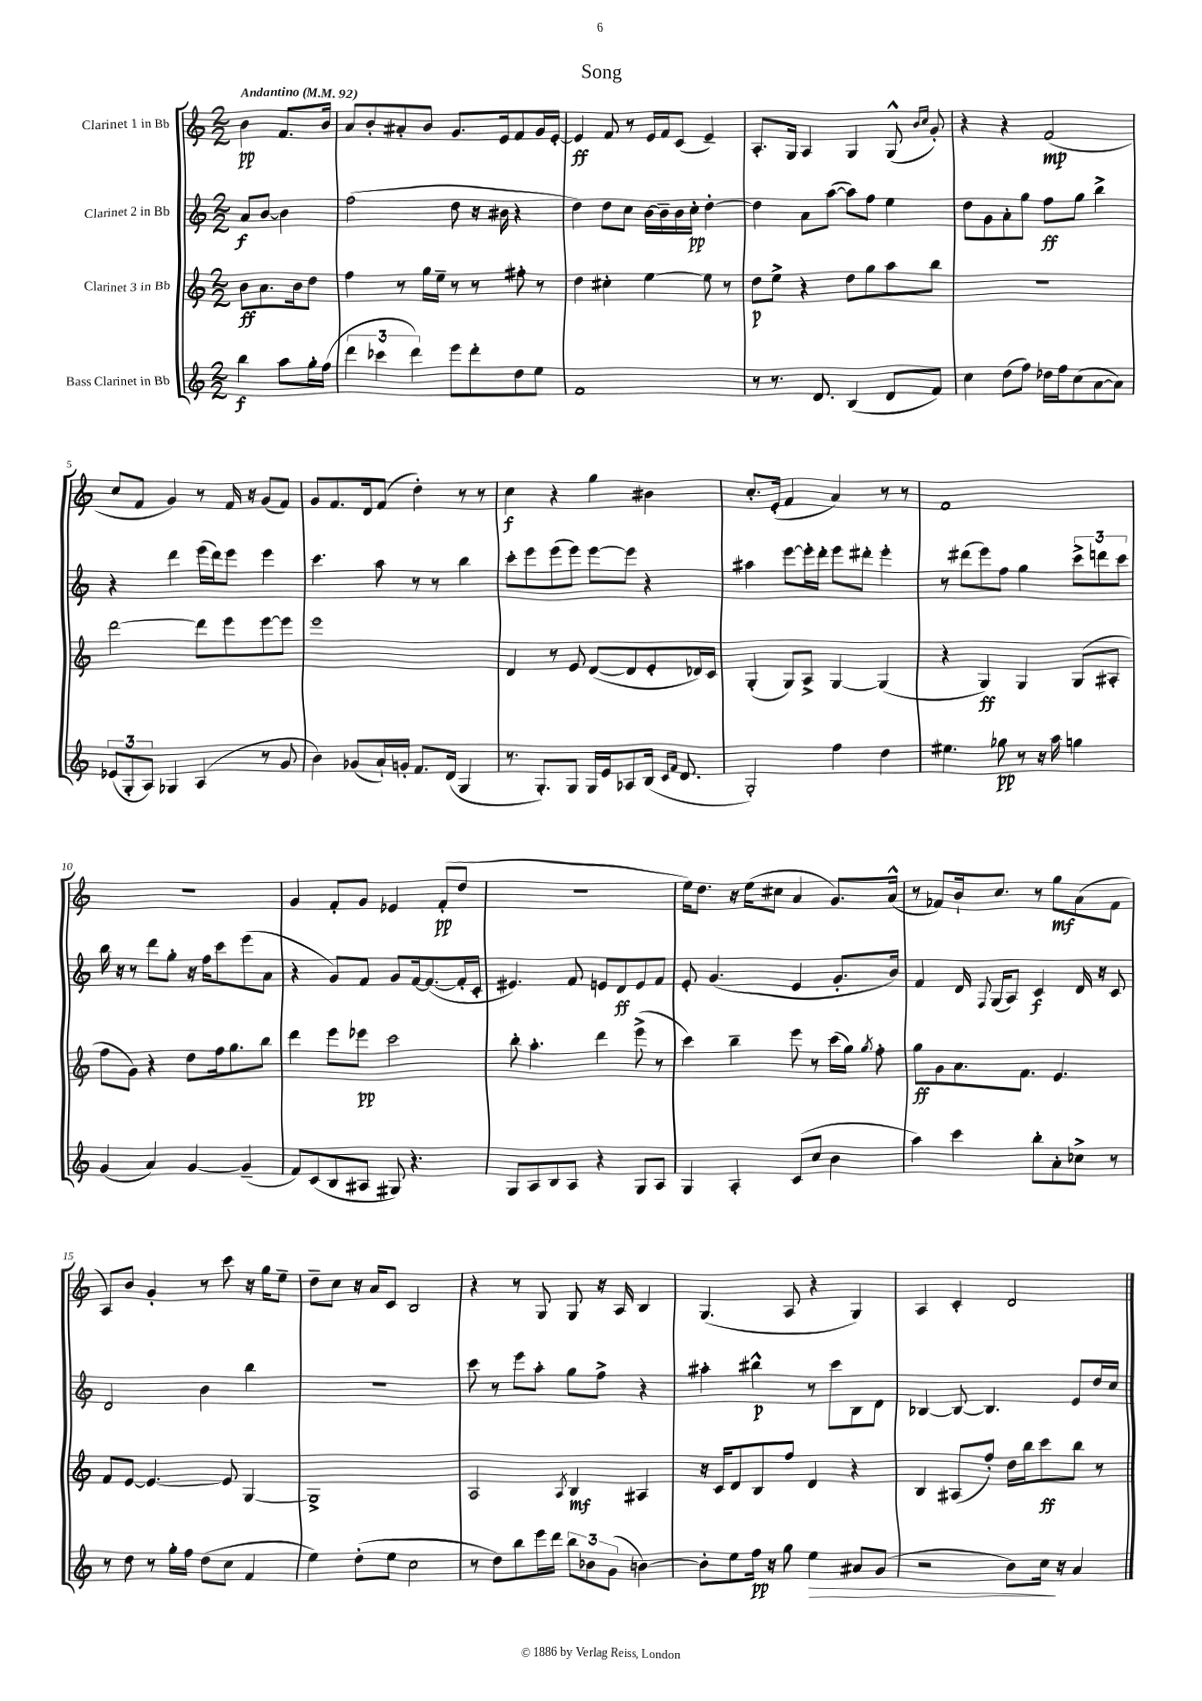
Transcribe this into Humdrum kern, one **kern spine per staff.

**kern	**dynam	**kern	**dynam	**kern	**dynam	**kern	**dynam
*part4	*part4	*part3	*part3	*part2	*part2	*part1	*part1
*staff4	*staff4	*staff3	*staff3	*staff2	*staff2	*staff1	*staff1
*I"Bass Clarinet in Bb	*	*I"Clarinet 3 in Bb	*	*I"Clarinet 2 in Bb	*	*I"Clarinet 1 in Bb	*
*clefG2	*	*clefG2	*	*clefG2	*	*clefG2	*
*k[]	*	*k[]	*	*k[]	*	*k[]	*
*M2/2	*	*M2/2	*	*M2/2	*	*M2/2	*
*MM92	*	*MM92	*	*MM92	*	*MM92	*
=	=	=	=	=	=	=	=
!	!	!	!	!	!	!LO:TX:a:B:t=Andantino	!
4bb\	f	8b\L	ff	8a/L	f	4b\	pp
.	.	8.a\	.	[8b/J	.	.	.
8aa\L	.	.	.	4b\]	.	8.f/L	.
.	.	16b\k	.	.	.	.	.
16gg'\L	.	8dd\J	.	.	.	.	.
(16ff\JJ	.	.	.	.	.	16b/Jk	.
=1	=1	=1	=1	=1	=1	=1	=1
6ddd\	.	4ff\	.	(2ff\	.	8a/L	.
.	.	.	.	.	.	8b'/	.
6ccc-X\	.	.	.	.	.	.	.
.	.	8r	.	.	.	8a#X'/	.
6ddd\)	.	.	.	.	.	.	.
.	.	16gg\LL	.	.	.	8b/J	.
.	.	16ee~\JJ	.	.	.	.	.
8eee\L	.	8r	.	8dd\	.	8.g/L	.
8ddd'\	.	8r	.	16r	.	.	.
.	.	.	.	16b#X\	.	16e/k	.
8dd\	.	8ff#X'\	.	4r	.	8f/	.
8ee\J	.	8r	.	.	.	16g/L	.
.	.	.	.	.	.	[16e'/JJ	.
=2	=2	=2	=2	=2	=2	=2	=2
1f	.	4dd\	.	4dd\)	.	4e/]	ff
.	.	4cc#X'\	.	8dd\L	.	8f/	.
.	.	.	.	8cc\J	.	8r	.
.	.	[4ee\	.	[16b\LL	.	16e/LL	.
.	.	.	.	16b~\]	.	16f/J	.
.	.	.	.	16b\	.	(8c/J	.
.	.	.	.	16cc'\JJ	pp	.	.
.	.	8ee\]	.	[4dd'\	.	4e~/)	.
.	.	8r	.	.	.	.	.
=3	=3	=3	=3	=3	=3	=3	=3
8r	.	8dd\L	p	4dd\]	.	8.A'/L	.
8.r	.	8ee^\J	.	.	.	.	.
.	.	.	.	.	.	16G/Jk	.
.	.	4r	.	8a\L	.	4A/	.
8.d/	.	.	.	.	.	.	.
.	.	.	.	([8aa\J	.	.	.
(4B/	.	8dd\L	.	8aa\L])	.	4G/	.
.	.	8gg\	.	8ff\J	.	.	.
8d/L	.	8aa\	.	4ee\	.	(8G^^/	.
.	.	.	.	.	.	16qqb/LL	.
.	.	.	.	.	.	16qqcc/JJ	.
8f/J)	.	8bb\J	.	.	.	8g'/)	.
=4	=4	=4	=4	=4	=4	=4	=4
4cc\	.	1r	.	8dd\L	.	4r	.
.	.	.	.	8g\	.	.	.
(8dd\L	.	.	.	8a'\	.	4r	.
8ff\J)	.	.	.	8gg\J	.	.	.
16dd-X\LL	.	.	.	8ff\L	ff	(2f/	mp
16ff\J	.	.	.	.	.	.	.
(8cc\	.	.	.	8gg\J	.	.	.
[8a\	.	.	.	4bb^\	.	.	.
8a\J])	.	.	.	.	.	.	.
!!LO:LB:g=z
=5	=5	=5	=5	=5	=5	=5	=5
(12e-X/L	.	[2ddd\	.	4r	.	8cc/L	.
12G'/	.	.	.	.	.	.	.
.	.	.	.	.	.	8f/J	.
12A/J)	.	.	.	.	.	.	.
4G-X/	.	.	.	4ddd\	.	4g/)	.
(4A/	.	8ddd\L]	.	(16eee\LL	.	8r	.
.	.	.	.	16ddd\J)	.	.	.
.	.	8eee\	.	8eee\J	.	16f/	.
.	.	.	.	.	.	16r	.
8r	.	[8eee\	.	4eee\	.	(8g/L	.
8g/	.	8eee\J]	.	.	.	8f/J)	.
=6	=6	=6	=6	=6	=6	=6	=6
4b\)	.	1eee	.	4.ccc\	.	8g/L	.
.	.	.	.	.	.	8.f/	.
(8g-X/L	.	.	.	.	.	.	.
.	.	.	.	.	.	16d/k	.
16a`/L)	.	.	.	8aa\	.	(8f/J	.
16gn'/JJ	.	.	.	.	.	.	.
8.f/L	.	.	.	8r	.	4dd'\)	.
.	.	.	.	8r	.	.	.
(16d/Jk	.	.	.	.	.	.	.
4G/	.	.	.	4bb\	.	8r	.
.	.	.	.	.	.	8r	.
=7	=7	=7	=7	=7	=7	=7	=7
8.r	.	4d/	.	8ccc'\L	.	4cc\	f
.	.	.	.	8eee\	.	.	.
8.G'/L)	.	.	.	.	.	.	.
.	.	8r	.	(8eee\	.	4r	.
8G/J	.	8e/	.	8eee\J)	.	.	.
16G/LL	.	([8d/L	.	[8eee\L	.	4gg\	.
16e/J	.	.	.	.	.	.	.
8A-X/	.	8d/]	.	8eee\J]	.	.	.
(16B/Jk	.	8e'/	.	4r	.	4b#X\	.
16qqc/LL	.	.	.	.	.	.	.
16qqf/JJ	.	.	.	.	.	.	.
8.d/	.	.	.	.	.	.	.
.	.	16d-X/L)	.	.	.	.	.
.	.	16c/JJ	.	.	.	.	.
=8	=8	=8	=8	=8	=8	=8	=8
2G'/)	.	(4G'/	.	4aa#X\	.	8.cc'/L	.
.	.	.	.	.	.	(16e'/Jk	.
.	.	8G/L)	.	[8eee\L	.	4f/	.
.	.	8A^/J	.	16eee'\L]	.	.	.
.	.	.	.	16ddd'\JJ	.	.	.
4ff\	.	[4G/	.	8eee\L	.	4a/)	.
.	.	.	.	8ddd#X'\J	.	.	.
4dd\	.	(4G/]	.	4eee'\	.	8r	.
.	.	.	.	.	.	8r	.
=9	=9	=9	=9	=9	=9	=9	=9
4.ee#X\	.	4r	.	8r	.	1f	.
.	.	.	.	(8ddd#X\L	.	.	.
.	.	4G/)	ff	8eee\)	.	.	.
8gg-X\	pp	.	.	8ff\J	.	.	.
8r	.	4G/	.	4gg\	.	.	.
16r	.	.	.	.	.	.	.
16aa\	.	.	.	.	.	.	.
4ggn\	.	(8G/L	.	12ccc^\L	.	.	.
.	.	.	.	12dddn\	.	.	.
.	.	8A#X'/J	.	.	.	.	.
.	.	.	.	12ccc\J	.	.	.
!!LO:LB:g=z
=10	=10	=10	=10	=10	=10	=10	=10
(4g/	.	8ff\L	.	16bb\	.	1r	.
.	.	.	.	16r	.	.	.
.	.	8g\J)	.	8r	.	.	.
4a/)	.	4r	.	8ddd\L	.	.	.
.	.	.	.	8gg'\J	.	.	.
[4g/	.	8dd\L	.	16r	.	.	.
.	.	.	.	16ff\KL	.	.	.
.	.	16ff\k	.	8ccc\	.	.	.
.	.	8.gg\	.	.	.	.	.
(4g~/]	.	.	.	(8eee\	.	.	.
.	.	8bb\J	.	8a\J	.	.	.
=11	=11	=11	=11	=11	=11	=11	=11
8f/L)	.	4ddd\	.	4r	.	4g/	.
(8c/	.	.	.	.	.	.	.
8B/	.	8eee\L	.	8g/L)	.	8f'/L	.
8A#X/J	.	8eee-X\J	pp	8f/J	.	8g/J	.
8G#X/)	.	2ccc\	.	8g/L	.	4e-X/	.
4.r	.	.	.	[16f/k	.	.	.
.	.	.	.	(8.f/_	.	.	.
.	.	.	.	.	.	(8f'/L	pp
.	.	.	.	16f'/L]	.	8dd/J	.
.	.	.	.	16c'/JJ	.	.	.
=12	=12	=12	=12	=12	=12	=12	=12
8G/L	.	8bb'\	.	4.e#X/)	.	1r	.
8A/	.	4.aa'\	.	.	.	.	.
8B/	.	.	.	.	.	.	.
8A/J	.	.	.	8f/	.	.	.
4r	.	4ddd\	.	8en/L	.	.	.
.	.	.	.	8d/	ff	.	.
8G/L	.	(8eee^\	.	8e/	.	.	.
8A/J	.	8r	.	8f/J	.	.	.
=13	=13	=13	=13	=13	=13	=13	=13
4G/	.	4ccc\)	.	8e'/	.	16ee\KL)	.
.	.	.	.	.	.	8.dd\J	.
.	.	.	.	(4.g/	.	.	.
4A'/	.	4bb~\	.	.	.	16r	.
.	.	.	.	.	.	(16ee\KL	.
.	.	.	.	.	.	8cc#X\J	.
(8c/L	.	8eee\	.	4e/	.	4a/	.
8cc/J	.	8r	.	.	.	.	.
4b\	.	(16ccc\LL	.	8.g'/L	.	8.g/L)	.
.	.	16gg\JJ)	.	.	.	.	.
.	.	8qgg/	.	.	.	.	.
.	.	8ff'\	.	.	.	.	.
.	.	.	.	16b/Jk)	.	(16a^^/Jk	.
=14	=14	=14	=14	=14	=14	=14	=14
4aa\)	.	8gg\L	ff	4f/	.	8r	.
.	.	8g\	.	.	.	8f-X/L)	.
4ccc\	.	8.a\	.	16d/	.	16b`/k	.
.	.	.	.	8qqF/	.	.	.
.	.	.	.	(16G/KL	.	8.cc/J	.
.	.	.	.	8A/J)	.	.	.
.	.	8.f\J	.	.	.	.	.
8bb'\L	.	.	.	4c/	f	8r	.
8a'\	.	4.e/	.	.	.	8gg\L	mf
8cc-X^\J	.	.	.	16d/	.	(8a\	.
.	.	.	.	16r	.	.	.
8r	.	.	.	8c/	.	8f-\J	.
!!LO:LB:g=z
=15	=15	=15	=15	=15	=15	=15	=15
8r	.	8f/L	.	2d/	.	8A/L)	.
8dd\	.	[8e/J	.	.	.	8b/J	.
8r	.	4.e/_	.	.	.	4g'/	.
16gg'\LL	.	.	.	.	.	.	.
16ff\JJ	.	.	.	.	.	.	.
(8dd\L	.	.	.	4b\	.	8r	.
8cc\J	.	8e/]	.	.	.	8ccc\	.
4f/	.	[4G/	.	4bb\	.	16r	.
.	.	.	.	.	.	16gg\KL	.
.	.	.	.	.	.	8ee~\J	.
=16	=16	=16	=16	=16	=16	=16	=16
4ee\)	.	1G^]	.	1r	.	8dd~\L	.
.	.	.	.	.	.	8cc\J	.
(8dd'\L	.	.	.	.	.	16r	.
.	.	.	.	.	.	16a/KL	.
8ee\J	.	.	.	.	.	8c/J	.
2cc\	.	.	.	.	.	2B/	.
=17	=17	=17	=17	=17	=17	=17	=17
8r	.	2A/	.	8ccc\	.	4r	.
8dd\L)	.	.	.	8r	.	.	.
8bb\	.	.	.	8eee\L	.	8r	.
16eee\L	.	.	.	8aa'\J	.	8G/	.
16ddd\JJ	.	.	.	.	.	.	.
.	.	8qA/	.	.	.	.	.
12bb\L	.	4B/	mf	8gg\L	.	8G/	.
12b-X\	.	.	.	.	.	.	.
.	.	.	.	8ff^\J	.	16r	.
(12g\J	.	.	.	.	.	.	.
.	.	.	.	.	.	16A/	.
[4bn\)	.	4A#X/	.	4r	.	4B/	.
=18	=18	=18	=18	=18	=18	=18	=18
8b'\L]	.	16r	.	4aa#X'\	.	(4.G/	.
.	.	16c/KL	.	.	.	.	.
8ee\	.	8d/	.	.	.	.	.
16ff\Jk	pp	8B/	.	4bb#X^^\	p	.	.
16r	.	.	.	.	.	.	.
8gg\	.	8ff/J	.	.	.	8A/	.
!	!LO:HP:b	!	!	!	!	!	!
4ee\	>	4d/	.	8r	.	4r	.
.	.	.	.	8ccc\L	.	.	.
8a#X/L	.	4r	.	8B\	.	4G/)	.
(8g/J	.	.	.	8d\J	.	.	.
=19	=19	=19	=19	=19	=19	=19	=19
2r	.	4B/	.	[4B-X/	.	4A/	.
.	.	(8A#X/L	.	8B-/_	.	4c'/	.
.	.	8ff'/J)	.	4.B-/]	.	.	.
8b\L)	.	16dd\LL	.	.	.	2d/	.
.	.	16bb\J	.	.	.	.	.
16cc\Jk	.	8ccc\	ff	.	.	.	.
16r	]	.	.	.	.	.	.
4a/	.	8bb\J	.	8e/L	.	.	.
.	.	8r	.	16dd/L	.	.	.
.	.	.	.	16cc/JJ	.	.	.
==	==	==	==	==	==	==	==
*-	*-	*-	*-	*-	*-	*-	*-
